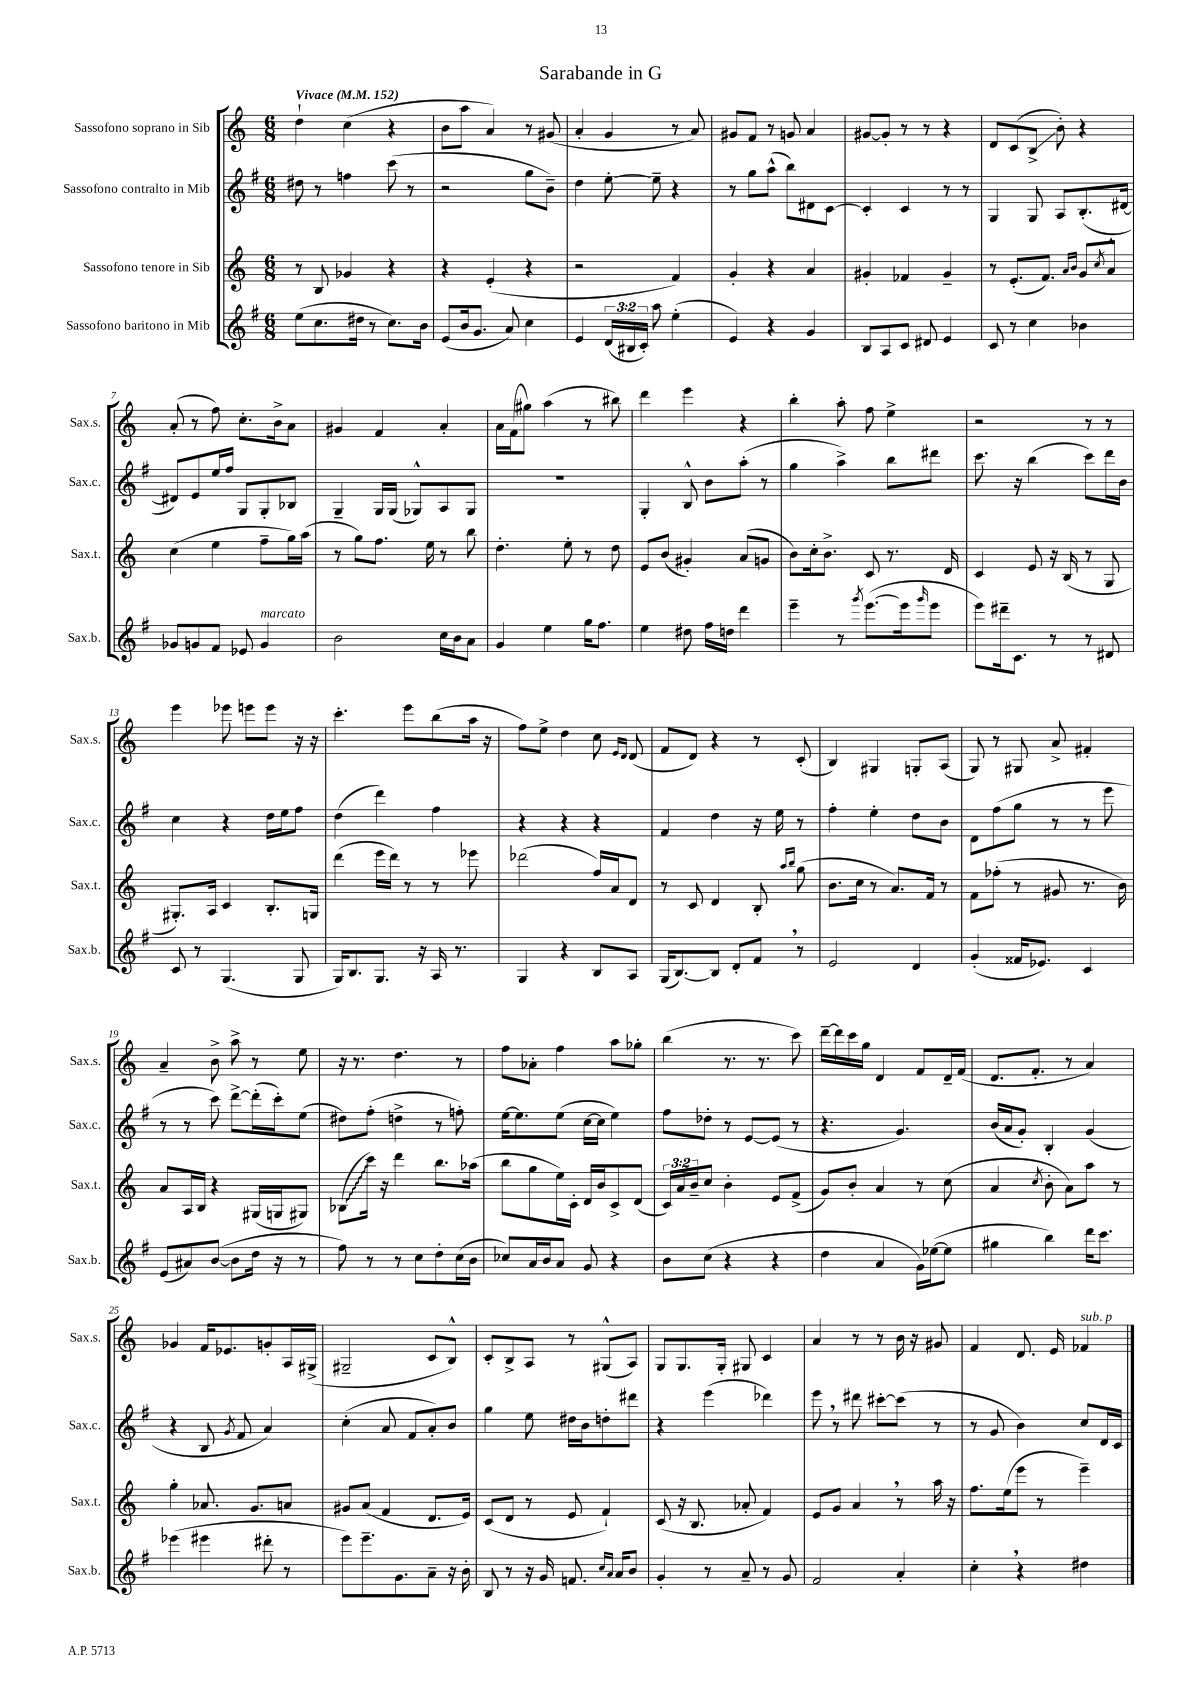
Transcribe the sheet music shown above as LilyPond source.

\header { title = "Sarabande in G" }
<<
\new StaffGroup <<
\new Staff = "s0" \with { instrumentName = "Sassofono soprano in Sib" shortInstrumentName = "Sax.s." } {
    \clef treble \key c \major \numericTimeSignature \time 6/8 \tempo "Vivace" 4 = 152
    d''4-! c''4( r4 |
    b'8 a''8 a'4) r8 gis'8( |
    a'4-. g'4 r8 a'8) |
    gis'8 f'8 r8 g'8 a'4 |
    gis'8~ gis'8-. r8 r8 r4 |
    d'8 c'8( b8->\glissando b'8-.) r4 |
    a'8-.( r8 f''8) c''8.-. b'16-> a'8 |
    gis'4 f'4 a'4-. |
    a'16 f'16( gis''8) a''4( r8 bis''8) |
    d'''4 e'''4 r4 |
    b''4-. a''8-. f''8 e''4-> |
    r2 r8 r8 |
    e'''4 ees'''8 e'''8 e'''8 r16 r16 |
    c'''4.-. e'''8 b''8( a''16 r16 |
    f''8) e''8-> d''4 c''8 \grace { e'16 d'16 } d'8( |
    f'8 d'8) r4 r8 c'8-.( |
    b4) gis4 g8-. a8( |
    g8) r8 gis8 a'8-> fis'4-. |
    a'4-- b'8-> a''8-> r8 e''8 |
    r16 r8. d''4. r8 |
    f''8 aes'8-. f''4 a''8 ges''8-. |
    b''4( r8. r8. c'''8) |
    d'''16~-- d'''16 c'''16 g''16 d'4 f'8 d'16-- f'16( |
    d'8. f'8.-. r8 a'4) |
    ges'4 f'16 ees'8. g'8-. a16 gis16->( |
    gis2-- c'8 b8-^) |
    c'8-. b8-> a8 r8 gis8-^( a8) |
    g8 g8. g16-. gis8 c'4 |
    a'4 r8 r8 b'16 r16 gis'8 |
    f'4 d'8. e'16 fes'4^\markup { \italic "sub. p" } \bar "|." |
}
\new Staff = "s1" \with { instrumentName = "Sassofono contralto in Mib" shortInstrumentName = "Sax.c." } {
    \clef treble \key g \major \numericTimeSignature \time 6/8
    dis''8 r8 f''4 c'''8( r8 |
    r2 g''8 b'8--) |
    d''4 e''8~-. e''8-- r4 |
    r8 g''8 a''8-^( b''8) dis'8 c'8~ |
    c'4-. c'4 r8 r8 |
    g4 g8 a8 b8.-.( dis'16~ |
    dis'8) e'8 e''16 fis''16 g8 g8-. bes8 |
    g4-- g16 g16( ges8-^) a8 ges8 |
    R2. |
    g4-. b8-^ b'8 a''8-.( r8 |
    g''4 a''4->) b''8 dis'''8 |
    c'''8. r16 b''4( c'''8) d'''16 b'16 |
    c''4 r4 d''16 e''16 fis''8 |
    d''4( d'''4) fis''4 |
    r4 r4 r4 |
    fis'4 d''4 r16 e''16 r8 |
    fis''4-. e''4-. d''8 b'8 |
    d'8 fis''8( g''8 r8 r8 e'''8 |
    r8 r8 c'''8) d'''8~-> d'''16-.( c'''16-.) e''8( |
    dis''8) fis''8-.( d''4-> r8 f''8-.) |
    e''16~ e''8. e''8( c''16~ c''16 e''4) |
    fis''8 des''8-. r8 e'8~ e'8( r8 |
    r4. g'4.) |
    b'16( a'16 g'8-.) b4-. g'4( |
    r4 b8 \acciaccatura { g'8 } fis'8 a'4) |
    c''4-.( a'8 fis'8 a'8-.) b'8 |
    g''4 e''8 dis''16 b'16 d''8-. dis'''8 |
    r4 e'''4( des'''4) |
    e'''8 \breathe r8 dis'''8 cis'''8~-. cis'''8( r8 |
    r8 g'8 b'4) c''8 d'16 c'16 \bar "|." |
}
\new Staff = "s2" \with { instrumentName = "Sassofono tenore in Sib" shortInstrumentName = "Sax.t." } {
    \clef treble \key c \major \numericTimeSignature \time 6/8 \override Staff.TupletNumber.text = #tuplet-number::calc-fraction-text
    r8 b8 ges'4 r4 |
    r4 e'4-.( r4 |
    r2 f'4) |
    g'4-. r4 a'4 |
    gis'4-. fes'4 gis'4-- |
    r8 e'8.-.( f'8.) \grace { a'16 b'16 } g'8 \acciaccatura { c''8 } a'8-^ |
    c''4( e''4 f''8-- g''16) a''16( |
    r8 g''8) f''8. e''16 r8 b''8 |
    d''4.-. e''8-. r8 d''8 |
    e'8 b'8( gis'4-.) a'8( g'8 |
    b'8) c''16-. b'8.-> c'8 r8. d'16 |
    c'4 e'8 r16 b16( r8 g8 |
    gis8.-.) a16 c'4 b8.-. g16 |
    d'''4( e'''16 d'''16) r8 r8 ees'''8 |
    des'''2( f''16) a'16 d'8 |
    r8 c'8 d'4 b8-. \grace { a''16 b''16 } g''8( |
    b'8. c''16 r8 a'8.) f'16 r8 |
    f'8 fes''8-.( r8 gis'8 r8. b'16) |
    a'8 a16 b16 r4 gis16( g16 gis8) |
    \once \override Glissando.style = #'zigzag bes8\glissando( c'''16) r16 d'''4 b''8. aes''16( |
    b''8 g''8 e''16) c'16-. d'16 b'16 c'8-> d'8( |
    \tuplet 3/2 { c'16) a'16 b'16-- } c''8 b'4-. e'8 f'8->( |
    g'8) b'8-. a'4 r8 c''8( |
    a'4 \acciaccatura { c''8 } b'8-. a'8) a''8 r8 |
    g''4-. aes'8. g'8. a'8 |
    gis'8 a'8( f'4 d'8. e'16) |
    c'8( d'8 r8 e'8 f'4-!) |
    c'8( r16 b8. aes'8-. f'4) |
    e'8 g'8 a'4 \breathe r8 a''16 r16 |
    f''8. e''16( e'''8 r8 e'''4--) \bar "|." |
}
\new Staff = "s3" \with { instrumentName = "Sassofono baritono in Mib" shortInstrumentName = "Sax.b." } {
    \clef treble \key g \major \numericTimeSignature \time 6/8 \override Staff.TupletNumber.text = #tuplet-number::calc-fraction-text
    e''8( c''8. dis''16 r8 c''8.) b'16 |
    e'8( b'16 g'8. a'8) c''4 |
    e'4 \tuplet 3/2 { d'16( bis16 c'16-.) } a''8 e''4-.( |
    e'4) r4 g'4 |
    b8 a8 c'8 dis'8 e'4 |
    c'8 r8 c''4 bes'4 |
    ges'8 g'8 fis'8 ees'8 g'4^\markup { \italic "marcato" } |
    b'2 c''16 b'16 a'8 |
    g'4 e''4 g''16 fis''8. |
    e''4 dis''8 fis''16 d''16 d'''4 |
    e'''4-- r8 \acciaccatura { g'''8 } e'''8.~( e'''16 \grace { g'''16 } e'''8 |
    e'''8) dis'''16-- c'8. r8 r8 dis'8 |
    c'8 r8 g4.( g8 |
    g16) b8. g8. r16 a16 r8. |
    g4 r4 b8 a8 |
    g16( b8.~) b8 d'8-. fis'8 \breathe r8 |
    e'2 d'4 |
    g'4-.( fisis'16 ees'8.) c'4 |
    e'8( ais'8) b'8~( b'8 d''16 r16 r8 |
    fis''8) r8 r8 c''8 d''8-. c''16( b'16 |
    ces''8) a'16 b'16 a'8 g'8 r4 |
    b'8 c''8( r4 r4 |
    d''4 a'4 g'16) ees''16~( ees''8 |
    gis''4 b''4) d'''16 c'''8. |
    ees'''4( eis'''4 dis'''8-. r8 |
    e'''8) e'''8.-- g'8. a'8-- r16 b'16-. |
    b8 r8 r16 g'16 f'8. \grace { c''16 a'16 } a'16 b'8 |
    g'4-. r8 a'8-- r8 g'8 |
    fis'2 a'4-. |
    c''4-. \breathe r4 dis''4 \bar "|." |
}
>>
>>
